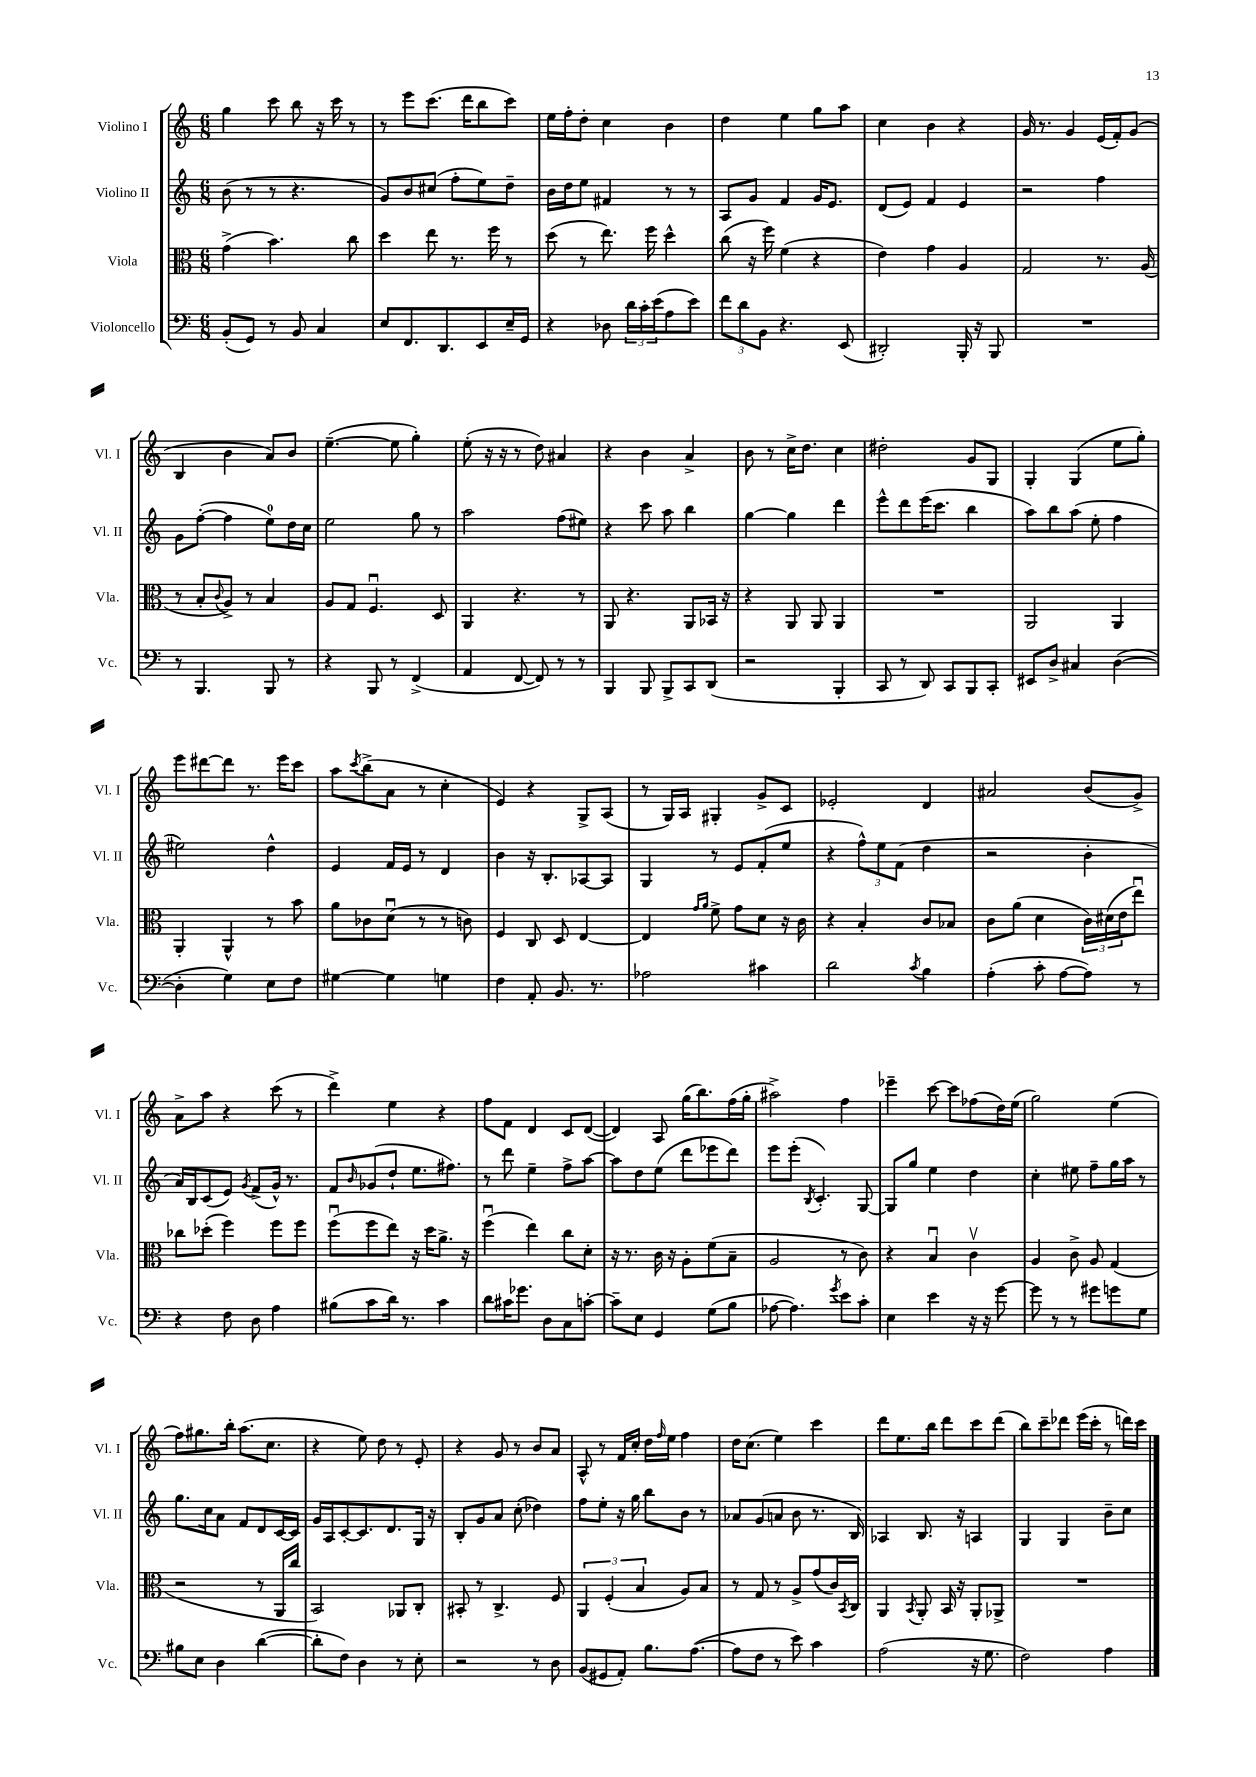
<<
\new StaffGroup <<
\new Staff = "s0" \with { instrumentName = "Violino I" shortInstrumentName = "Vl. I" } {
    \clef treble \key c \major \numericTimeSignature \time 6/8
    g''4 c'''8 b''8 r16 c'''16 r8 |
    r8 e'''8 c'''8.( d'''16 b''8 c'''8) |
    e''16 f''16-. d''8-. c''4 b'4 |
    d''4 e''4 g''8 a''8 |
    c''4 b'4 r4 |
    g'16 r8. g'4 e'16( f'16-.) g'8( |
    b4 b'4 a'8) b'8 |
    e''4.~--( e''8 g''4-.) |
    e''8-.( r16 r16 r8 d''8) ais'4 |
    r4 b'4 a'4-> |
    b'8 r8 c''16-> d''8. c''4 |
    dis''2-. g'8 g8 |
    g4-. g4( e''8 g''8-.) |
    e'''8 dis'''8~ dis'''8 r8. e'''16 c'''8 |
    a''8 \acciaccatura { c'''8 } b''8->( a'8 r8 c''4-. |
    e'4) r4 g8-> a8( |
    r8 g16) a16 gis4-. g'8-> c'8 |
    ees'2-. d'4 |
    ais'2 b'8( g'8->) |
    a'8-> a''8 r4 c'''8( r8 |
    d'''4->) e''4 r4 |
    f''8 f'8 d'4 c'8 d'8~( |
    d'4) a8 g''16( b''8.) f''16( g''16-. |
    ais''2->) f''4 |
    ees'''4-- c'''8~ c'''8 fes''8( d''16) e''16( |
    g''2) e''4( |
    f''8) gis''8. b''16-. a''8.( c''8. |
    r4 e''8) d''8 r8 e'8-. |
    r4 g'8 r8 b'8 a'8 |
    a8-^ r8 f'16 c''16-. d''16 \grace { f''16 } e''16 f''4 |
    d''16 c''8.( e''4) c'''4 |
    d'''8 e''8. b''16 d'''8 c'''8 d'''8( |
    b''8) c'''8-- des'''8 e'''16( c'''16-. r8 d'''16) c'''16 \bar "|." |
}
\new Staff = "s1" \with { instrumentName = "Violino II" shortInstrumentName = "Vl. II" } {
    \clef treble \key c \major \numericTimeSignature \time 6/8
    b'8( r8 r8 r4. |
    g'8) b'8 cis''8( f''8-. e''8) d''8-- |
    b'16 d''16 e''8 fis'4 r8 r8 |
    a8 g'8 f'4 g'16 e'8. |
    d'8( e'8) f'4 e'4 |
    r2 f''4 |
    g'8 f''8~-.( f''4 e''8-0) d''16 c''16 |
    e''2 g''8 r8 |
    a''2 f''8( eis''8) |
    r4 c'''8 a''8 b''4 |
    g''4~ g''4 d'''4 |
    e'''8-^ d'''8 e'''16( c'''8. b''4 |
    a''8) b''8 a''8( e''8-. f''4 |
    eis''2) d''4-^ |
    e'4 f'16 e'16 r8 d'4 |
    b'4 r16 b8.-. aes8~ aes8 |
    g4 r8 e'8 f'8-.( e''8 |
    r4 \tuplet 3/2 { f''8-^) e''8 f'8( } d''4 |
    r2 b'4-. |
    a'16) b16 c'8( e'8) \acciaccatura { g'8 } f'8->( g'16-^) r8. |
    f'8 \grace { b'16 } ges'8( d''8-! e''8. fis''8.) |
    r8 d'''8 e''4-- f''8-> a''8~ |
    a''8 d''8 e''8( d'''8 ees'''8 d'''8) |
    e'''8 e'''8-.( \acciaccatura { b8 } c'4.-.) g8~ |
    g8 g''8 e''4 d''4 |
    c''4-. eis''8 f''8-- g''16 a''16 r8 |
    g''8. c''16 a'8 f'8 d'8 c'16~ c'16 |
    g'16 a16 c'8~-. c'8. d'8. g16 r16 |
    b8-. g'8 a'8 c''8-.( des''4) |
    f''8 e''8-. r16 g''16 b''8 b'8 r8 |
    aes'8 g'8( a'8 b'8 r8. b16) |
    aes4 b8. r16 a4 |
    g4 g4 b'8-- c''8 \bar "|." |
}
\new Staff = "s2" \with { instrumentName = "Viola" shortInstrumentName = "Vla." } {
    \clef alto \key c \major \numericTimeSignature \time 6/8
    g'4->( b'4.) c''8 |
    d''4 e''8 r8. f''16 r8 |
    d''8( r8 e''8.) f''16 d''4-^ |
    c''8( r16 f''16) f'4( r4 |
    e'4) g'4 a4 |
    g2 r8. a16( |
    r8 b8-. \appoggiatura { c'8 } a8->) r8 b4 |
    a8 g8 f4.\downbow d8 |
    a,4 r4. r8 |
    a,8 r4. a,8 bes,16 r16 |
    r4 a,8 a,8 a,4 |
    R2. |
    a,2 a,4 |
    a,4-. a,4-^ r8 b'8 |
    a'8 ces'8 d'8\downbow( r8 r8 c'8) |
    f4 c8 d8 e4~ |
    e4 \grace { g'16 a'16 } f'8-> g'8 d'8 r16 c'16 |
    r4 b4-. c'8 bes8 |
    c'8 a'8( d'4 \tuplet 3/2 { c'16) dis'16( e'16 } e''8\downbow) |
    ces''8 des''8-.( f''4) f''8 f''8 |
    f''8\downbow( f''8 e''8) r16 d''16 a'8.-> r16 |
    f''4\downbow( e''4) c''8 d'8-. |
    r16 r8. c'16 r16 a8-. f'8( b8-- |
    a2 r8 c'8) |
    r4 b4\downbow c'4\upbow |
    a4 c'8-> a8 g4( |
    r2 r8 a,16 c''16 |
    b,2) aes,8 c8-. |
    bis,8-. r8 c4.-> f8 |
    \tuplet 3/2 { a,4 f4-.( b4 } a8) b8 |
    r8 g8 r8 a8-> g'8( c'16) \acciaccatura { b,8 } c16 |
    a,4 \acciaccatura { b,8 } a,8-. b,16 r16 a,8-. aes,8-> |
    R2. \bar "|." |
}
\new Staff = "s3" \with { instrumentName = "Violoncello" shortInstrumentName = "Vc." } {
    \clef bass \key c \major \numericTimeSignature \time 6/8
    b,8-.( g,8) r8 b,8 c4 |
    e8 f,8. d,8. e,8 e16-- g,16 |
    r4 des8 \tuplet 3/2 { d'16 c'16-. e'16( } a8 e'8) |
    \tuplet 3/2 { f'8 d'8 b,8 } r4. e,8( |
    dis,2-.) b,,16-. r16 b,,8 |
    R2. |
    r8 b,,4. b,,8 r8 |
    r4 b,,8 r8 f,4->( |
    a,4 f,8~ f,8) r8 r8 |
    b,,4 b,,8 b,,8-> c,8 d,8( |
    r2 b,,4-. |
    c,8 r8 d,8) c,8 b,,8 c,8-. |
    eis,8 d8-> cis4 d4~( |
    d4-. g4) e8 f8 |
    gis4~ gis4 g4 |
    f4 a,8-. b,8. r8. |
    aes2 cis'4 |
    d'2 \acciaccatura { c'8 } b4 |
    a4-.( c'8-. a8~ a8) r8 |
    r4 f8 d8 a4 |
    bis8( c'8 d'16) r8. c'4 |
    d'8 cis'16 ges'8. d8 c8 c'8~-. |
    c'8-- e8 g,4 g8( b8 |
    aes8~ aes4.) \acciaccatura { g'8 } e'8 c'8-. |
    e4 e'4 r16 r16 g'8~ |
    g'8 r8 r8 gis'8 g'8 g8 |
    bis8 e8 d4 d'4~( |
    d'8-. f8) d4 r8 e8-. |
    r2 r8 d8 |
    b,8( gis,8 a,8-.) b8. a8.~( |
    a8 f8 r8 e'8) c'4 |
    a2( r16 g8. |
    f2) a4 \bar "|." |
}
>>
>>
\layout { \context { \Score \remove "Bar_number_engraver" } }
